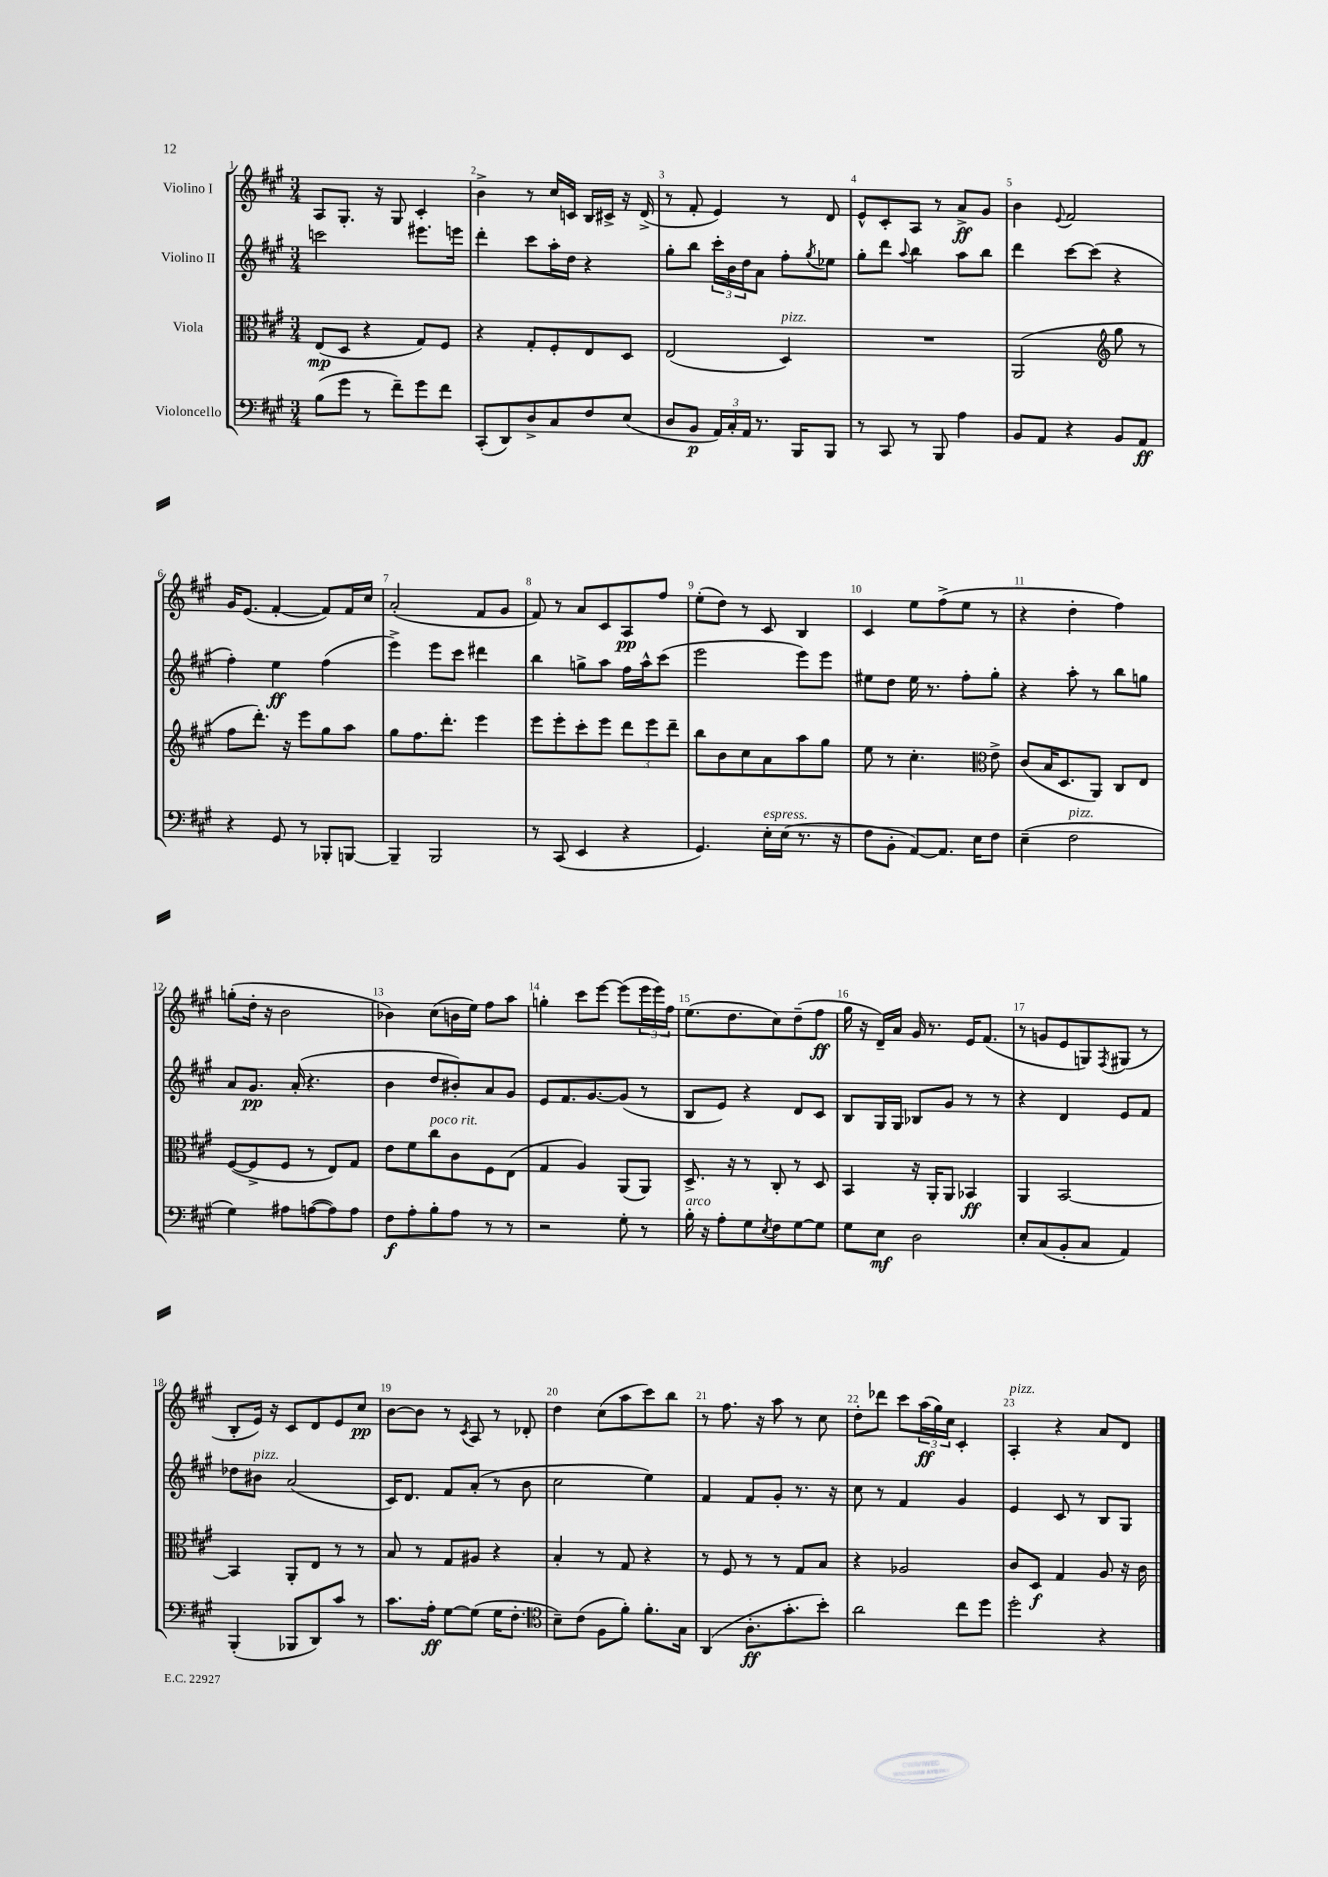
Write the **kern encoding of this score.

**kern	**dynam	**kern	**dynam	**kern	**dynam	**kern	**dynam
*part4	*part4	*part3	*part3	*part2	*part2	*part1	*part1
*staff4	*staff4	*staff3	*staff3	*staff2	*staff2	*staff1	*staff1
*I"Violoncello	*	*I"Viola	*	*I"Violino II	*	*I"Violino I	*
*clefF4	*	*clefC3	*	*clefG2	*	*clefG2	*
*k[f#c#g#]	*	*k[f#c#g#]	*	*k[f#c#g#]	*	*k[f#c#g#]	*
*M3/4	*	*M3/4	*	*M3/4	*	*M3/4	*
=1	=1	=1	=1	=1	=1	=1	=1
(8B\L	.	(8E/L	mp	2cccn\	.	8A/L	.
8g#\J	.	8D/J	.	.	.	8.G#'/J	.
8r	.	4r	.	.	.	.	.
.	.	.	.	.	.	16r	.
8f#~\L)	.	.	.	.	.	8G#/	.
8g#\	.	8G#/L)	.	8.eee#X\L	.	4c#'/	.
8f#\J	.	8F#/J	.	.	.	.	.
.	.	.	.	16eeen\Jk	.	.	.
=2	=2	=2	=2	=2	=2	=2	=2
(8CC#'/L	.	4r	.	4ddd'\	.	4b^\	.
8DD/)	.	.	.	.	.	.	.
8D^/	.	8G#'/L	.	8ccc#\L	.	8r	.
8C#/	.	8F#'/	.	16aa'\L	.	16cc#/LL	.
.	.	.	.	16dd\JJ	.	16cn/JJ	.
8F#/	.	8E/	.	4r	.	16B/LL	.
.	.	.	.	.	.	16c#X^/JJ	.
(8E/J	.	8D/J	.	.	.	16r	.
.	.	.	.	.	.	(16d^/	.
=3	=3	=3	=3	=3	=3	=3	=3
8D/L	.	(2E/	.	8gg#'\L	.	8r	.
8BB/J	p	.	.	8bb\J	.	8f#'/	.
24AA/LL)	.	.	.	24ccc#'\LL	.	4e/)	.
24C#'/	.	.	.	24b\	.	.	.
24AA/JJ	.	.	.	24dd\J	.	.	.
8.r	.	.	.	8a\J	.	.	.
!	!	!LO:TX:a:i:t=pizz.	!	!	!	!	!
.	.	4D/)	.	8ff#'\L	.	8r	.
16BBB/KL	.	.	.	.	.	.	.
.	.	.	.	8qgg#/	.	.	.
8BBB/J	.	.	.	8ee-X\J	.	8d/	.
=4	=4	=4	=4	=4	=4	=4	=4
8r	.	2.r	.	8gg#'\L	.	8e^^/L	.
8CC#/	.	.	.	8ddd\J	.	8c#'/	.
.	.	.	.	8qqaa/	.	.	.
8r	.	.	.	4bb\	.	8A/J	.
8BBB/	.	.	.	.	.	8r	.
4A\	.	.	.	8aa\L	.	8a^/L	ff
.	.	.	.	8bb\J	.	8g#/J	.
=5	=5	=5	=5	=5	=5	=5	=5
8BB/L	.	(2AA/	.	4ddd\	.	4b\	.
8AA/J	.	.	.	.	.	.	.
.	.	.	.	.	.	8qqe/	.
4r	.	.	.	[8ccc#\L	.	2f#/	.
.	.	.	.	(8ccc#\J]	.	.	.
*	*	*clefG2	*	*	*	*	*
8BB/L	.	8gg#\	.	4r	.	.	.
8AA/J	ff	8r	.	.	.	.	.
!!LO:LB:g=z
=6	=6	=6	=6	=6	=6	=6	=6
4r	.	8ff#\L	.	4ff#'\)	.	16g#/KL	.
.	.	.	.	.	.	(8.e/J	.
.	.	8.ddd'\J)	.	.	.	.	.
8GG#/	.	.	.	4ee\	ff	[4f#'/	.
.	.	16r	.	.	.	.	.
8r	.	8eee\L	.	.	.	.	.
8BBB-X'/L	.	8gg#\	.	(4ff#\	.	8f#/L])	.
[8BBBn/J	.	8aa\J	.	.	.	16f#/L	.
.	.	.	.	.	.	16cc#/JJ	.
=7	=7	=7	=7	=7	=7	=7	=7
4BBB~/]	.	8gg#\L	.	4eee^\)	.	(2a'/	.
.	.	8.ff#\	.	.	.	.	.
2BBB/	.	.	.	8eee\L	.	.	.
.	.	8.ddd'\J	.	.	.	.	.
.	.	.	.	8ccc#\J	.	.	.
.	.	4eee\	.	4ddd#X\	.	8f#/L	.
.	.	.	.	.	.	8g#/J	.
=8	=8	=8	=8	=8	=8	=8	=8
8r	.	8eee\L	.	4bb\	.	8f#/)	.
(8CC#/	.	8eee'\	.	.	.	8r	.
4EE/	.	8ccc#'\	.	8ggn^\L	.	8a/L	.
.	.	8eee\J	.	8aa\J	.	8c#/	.
4r	.	12ddd\L	.	16ff#\LL	.	8A/	pp
.	.	.	.	16aa^^\J	.	.	.
.	.	12eee\	.	.	.	.	.
.	.	.	.	(8ccc#\J	.	8ff#/J	.
.	.	12ddd~\J	.	.	.	.	.
=9	=9	=9	=9	=9	=9	=9	=9
4.GG#/)	.	8bb\L	.	2eee\	.	(8ee'\L	.
.	.	8b\	.	.	.	8dd\J)	.
.	.	8cc#\	.	.	.	8r	.
!LO:TX:a:i:t=espress.	!	!	!	!	!	!	!
16E'\LL	.	8a\	.	.	.	8c#/	.
(16E\JJ	.	.	.	.	.	.	.
8.r	.	8aa\	.	8eee\L)	.	4B/	.
.	.	8gg#\J	.	8eee\J	.	.	.
16r	.	.	.	.	.	.	.
=10	=10	=10	=10	=10	=10	=10	=10
8F#\L	.	8ee\	.	8ee#X\L	.	4c#/	.
8BB'\J	.	8r	.	8dd\J	.	.	.
[8AA/L)	.	4.cc#'\	.	16ee#\	.	8ee\L	.
.	.	.	.	8.r	.	.	.
8.AA/J]	.	.	.	.	.	(8ff#^\	.
.	.	.	.	8ff#'\L	.	8ee\J	.
16E\KL	.	.	.	.	.	.	.
*	*	*clefC3	*	*	*	*	*
8F#\J	.	8e^\	.	8gg#'\J	.	8r	.
=11	=11	=11	=11	=11	=11	=11	=11
(4E~\	.	(8c#/L	.	4r	.	4r	.
.	.	16B/K	.	.	.	.	.
.	.	8.D/	.	.	.	.	.
!LO:TX:a:i:t=pizz.	!	!	!	!	!	!	!
2F#\	.	.	.	8aa'\	.	4dd'\	.
.	.	8AA/J)	.	8r	.	.	.
.	.	8C#/L	.	8bb\L	.	4ff#\)	.
.	.	8E/J	.	8ggn\J	.	.	.
!!LO:LB:g=z
=12	=12	=12	=12	=12	=12	=12	=12
4G#\)	.	([8F#/L	.	8a/L	.	(8ggn'\L	.
.	.	8F#^/]	.	8.g#/J	pp	16dd'\Jk	.
.	.	.	.	.	.	16r	.
8A#X\L	.	8F#/J	.	.	.	2b\	.
.	.	.	.	(16a'/	.	.	.
([8An\	.	8r	.	4.r	.	.	.
8A\])	.	8E/L)	.	.	.	.	.
8A\J	.	8G#/J	.	.	.	.	.
=13	=13	=13	=13	=13	=13	=13	=13
8F#\L	f	8e\L	.	4b\	.	4b-X\)	.
8A'\	.	8f#\	.	.	.	.	.
!	!	!LO:TX:a:i:t=poco rit.	!	!	!	!	!
8B'\	.	8cc#\	.	8dd/L	.	(8cc#\L	.
8A\J	.	8c#\	.	8b#X'/)	.	16bn\L	.
.	.	.	.	.	.	16ee\JJ)	.
8r	.	8F#\	.	8a/	.	8ff#\L	.
8r	.	(8E\J	.	8g#/J	.	8aa\J	.
=14	=14	=14	=14	=14	=14	=14	=14
2r	.	4G#/	.	8e/L	.	4ggn'\	.
.	.	.	.	8.f#/	.	.	.
.	.	4A/)	.	.	.	8ccc#\L	.
.	.	.	.	[8.g#/	.	.	.
.	.	.	.	.	.	[8eee\J	.
8G#'\	.	(8AA/L	.	(8g#/J]	.	(8eee\L]	.
8r	.	8AA/J)	.	8r	.	24eee\L	.
.	.	.	.	.	.	24eee\)	.
.	.	.	.	.	.	24ff#\JJ	.
=15	=15	=15	=15	=15	=15	=15	=15
!LO:TX:a:i:t=arco	!	!	!	!	!	!	!
16B'\	.	8.D^/	.	8B/L	.	(8.ee\L	.
16r	.	.	.	.	.	.	.
8A'\L	.	.	.	8e/J)	.	.	.
.	.	16r	.	.	.	8.dd\	.
8G#\	.	8r	.	4r	.	.	.
8qE/	.	.	.	.	.	.	.
8F#\	.	8C#'/	.	.	.	8cc#\)	.
[8G#\	.	8r	.	8d/L	.	(8dd~\	.
8G#\J]	.	8D/	.	8c#/J	.	8ff#\J	ff
=16	=16	=16	=16	=16	=16	=16	=16
8G#\L	.	4BB/	.	8B/L	.	16gg#\	.
.	.	.	.	.	.	16r	.
8E\J	mf	.	.	16G#/L	.	16d~/LL)	.
.	.	.	.	16G#/JJ	.	16a/JJ	.
2D\	.	16r	.	8B-X/L	.	16g#/	.
.	.	16AA'/KL	.	.	.	8.r	.
.	.	8AA/J	.	8g#/J	.	.	.
.	.	4BB-X/	ff	8r	.	16e/KL	.
.	.	.	.	.	.	(8.f#/J	.
.	.	.	.	8r	.	.	.
=17	=17	=17	=17	=17	=17	=17	=17
8E'/L	.	4AA/	.	4r	.	8r	.
(8C#/	.	.	.	.	.	8gn/L	.
8BB'/	.	[2BB/	.	4d/	.	8e/	.
8C#/J	.	.	.	.	.	8Gn/)	.
.	.	.	.	.	.	8qF#/	.
4AA/)	.	.	.	8e/L	.	(8G#X/J	.
.	.	.	.	8f#/J	.	8r	.
!!LO:LB:g=z
=18	=18	=18	=18	=18	=18	=18	=18
(4BBB'/	.	4BB/]	.	8dd-X\L	.	8B'/L	.
!	!	!	!	!LO:TX:a:i:t=pizz.	!	!	!
.	.	.	.	8b#X\J	.	16e/Jk)	.
.	.	.	.	.	.	16r	.
8BBB-X/L	.	8AA'/L	.	(2a/	.	8c#/L	.
8DD/)	.	8E/J	.	.	.	8d/	.
8c#/J	.	8r	.	.	.	8e/	.
8r	.	8r	.	.	.	8cc#/J	pp
=19	=19	=19	=19	=19	=19	=19	=19
8.c#\L	.	8B/	.	16c#/KL)	.	[8b\L	.
.	.	.	.	8.d/J	.	.	.
.	.	8r	.	.	.	8b\J]	.
16A'\Jk	ff	.	.	.	.	.	.
[8G#\L	.	8G#/L	.	8f#/L	.	8r	.
.	.	.	.	.	.	8qc#/	.
(8G#\J]	.	8A#X/J	.	(8a'/J	.	8A/	.
16G#\KL	.	4r	.	8r	.	8r	.
8.F#'\J	.	.	.	.	.	.	.
.	.	.	.	8b\	.	8d-X'/	.
=20	=20	=20	=20	=20	=20	=20	=20
*clefC4	*	*	*	*	*	*	*
8B~\L)	.	4B'/	.	2cc#\	.	4dd\	.
(8c#\J	.	.	.	.	.	.	.
8F#\L	.	8r	.	.	.	(8cc#\L	.
8f#'\J)	.	8G#/	.	.	.	8aa\	.
8.f#'\L	.	4r	.	4ee\)	.	8ccc#\)	.
.	.	.	.	.	.	8bb\J	.
16G#\Jk	.	.	.	.	.	.	.
=21	=21	=21	=21	=21	=21	=21	=21
(4AA/	.	8r	.	4f#/	.	8r	.
.	.	8F#/	.	.	.	8.ff#\	.
8.A'\L	ff	8r	.	8f#/L	.	.	.
.	.	.	.	.	.	16r	.
.	.	8r	.	8g#'/J	.	8aa\	.
8.g#'\	.	.	.	.	.	.	.
.	.	8G#/L	.	8.r	.	8r	.
8b'\J)	.	8B/J	.	.	.	8cc#\	.
.	.	.	.	16r	.	.	.
=22	=22	=22	=22	=22	=22	=22	=22
2a\	.	4r	.	8cc#\	.	8dd'\L	.
.	.	.	.	8r	.	8ddd-X\J	.
.	.	2A-X/	.	4f#/	.	8ccc#\L	.
.	.	.	.	.	.	(24aa\L	ff
.	.	.	.	.	.	24gg#\)	.
.	.	.	.	.	.	24cc#\JJ	.
8cc#\L	.	.	.	4g#/	.	4c#'/	.
8dd\J	.	.	.	.	.	.	.
=23	=23	=23	=23	=23	=23	=23	=23
!	!	!	!	!	!	!LO:TX:a:i:t=pizz.	!
2dd'\	.	8c#/L	.	4e/	.	4A'/	.
.	.	8D/J	f	.	.	.	.
.	.	4G#/	.	8c#/	.	4r	.
.	.	.	.	8r	.	.	.
4r	.	8A/	.	8B/L	.	8a/L	.
.	.	16r	.	8G#/J	.	8d/J	.
.	.	16c#\	.	.	.	.	.
==	==	==	==	==	==	==	==
*-	*-	*-	*-	*-	*-	*-	*-
